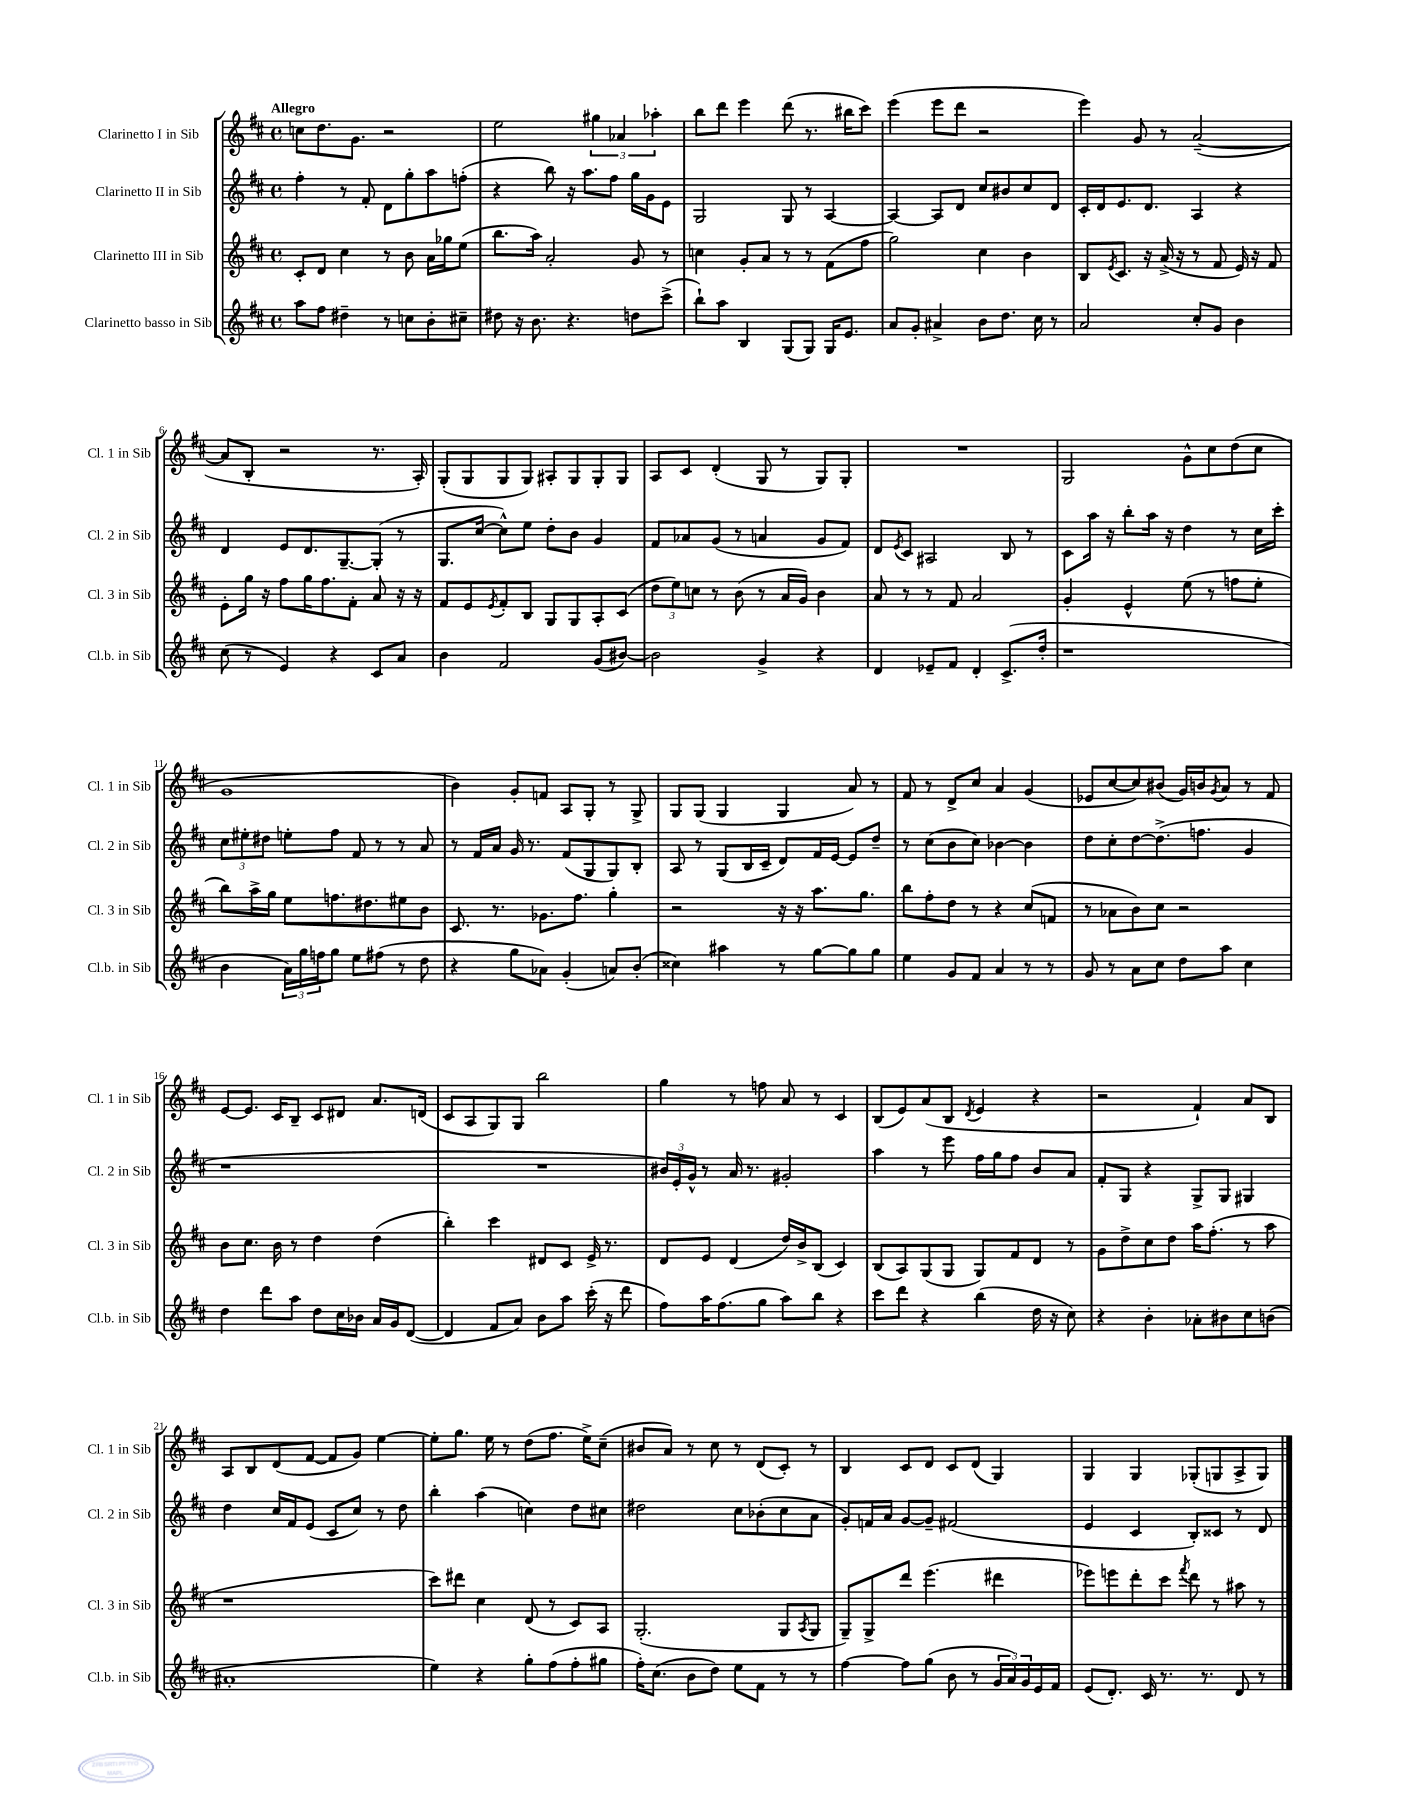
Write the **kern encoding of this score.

**kern	**kern	**kern	**kern
*staff4	*staff3	*staff2	*staff1
*clefG2	*clefG2	*clefG2	*clefG2
*k[f#c#]	*k[f#c#]	*k[f#c#]	*k[f#c#]
*M4/4	*M4/4	*M4/4	*M4/4
*met(c)	*met(c)	*met(c)	*met(c)
8aa	8c#'	4ff#'	8cc
8ff#	8d	.	8.dd
4dd#~	4cc#	8r	.
.	.	.	8.g
.	.	8f#'	.
8r	8r	8d	2r
8cc	8b	8gg'	.
8b'	16a	8aa	.
.	16gg-	.	.
8cc#~	(8ee	(8ff'	.
=	=	=	=
8dd#	8.bb	4r	2ee
16r	.	.	.
8.b	16aa)	.	.
.	2a'	8bb)	.
4.r	.	16r	.
.	.	8.aa	.
.	.	.	6gg#
.	.	8ff#	.
.	.	.	6a-
8dd	8g	16gg	.
.	.	16g	.
.	.	.	6aa-'
(8ccc#^	8r	8e	.
=	=	=	=
8bb`)	4cc	2G	8bb
8aa	.	.	8ddd
4B	8g'	.	4eee
.	8a	.	.
(8G	8r	8G	(8ddd
8G)	8r	8r	8.r
16G	(8f#	[4A	.
8.e	.	.	16bb#
.	8ff#	.	8ccc#)
=	=	=	=
8a	2gg)	4A_	(4eee
8g'	.	.	.
4a#^	.	8A]	8eee
.	.	8d	8ddd
8b	4cc#	8cc#	2r
8.dd	.	8b#	.
.	4b	8cc#	.
16cc#	.	.	.
8r	.	8d	.
=	=	=	=
2a	8B	16c#'	4eee)
.	.	16d	.
.	8qe	.	.
.	8.c#	8.e	.
.	.	.	8g
.	16r	8.d	.
.	(16a^	.	8r
.	16r	.	.
8cc#'	8r	4A	([2a~
8g	8f#	.	.
4b	16e)	4r	.
.	16r	.	.
.	8f#	.	.
=	=	=	=
(8cc#	8e'	4d	8a]
8r	16gg	.	8B'
.	16r	.	.
4e)	8ff#	8e	2r
.	16gg	8.d	.
.	8.ff#	.	.
4r	.	.	.
.	.	[8.G~	.
.	8f#'	.	.
8c#	8a	(8G']	8.r
8a	16r	8r	.
.	16r	.	16A')
=	=	=	=
4b	8f#	8.G	(8G'
.	8e	.	8G
.	.	[16cc#	.
.	8qe	.	.
2f#	8f#'	8cc#^^])	8G
.	8B	8ee	8G)
.	8G	8dd'	8A#'
.	8G	8b	8G
(8g	8A'	4g	8G'
[8b#)	(8c#	.	8G
=	=	=	=
2b#]	12dd	8f#	8A
.	12ee)	.	.
.	.	8a-	8c#
.	12cc	.	.
.	8r	(8g	(4d'
.	(8b	8r	.
4g^	8r	4a	8G
.	16a	.	8r
.	16g)	.	.
4r	4b	8g	8G)
.	.	8f#)	8G'
=	=	=	=
4d	8a	8d	1r
.	.	8qe	.
.	8r	8c#	.
8e-~	8r	2A#	.
8f#	8f#	.	.
4d'	2a	.	.
(8.c#^	.	8B	.
.	.	8r	.
16dd'	.	.	.
=	=	=	=
1r	4g'	8c#	2G
.	.	16aa	.
.	.	16r	.
.	4e^^	8bb'	.
.	.	16aa	.
.	.	16r	.
.	(8ee	4dd	8g^^
.	8r	.	8cc#
.	8ff	8r	(8dd
.	8ee'	16cc#	8cc#
.	.	16ccc#'	.
=	=	=	=
4b	8bb)	12cc#	1g
.	.	12ee#'	.
.	16aa^	.	.
.	.	12dd#	.
.	16gg	.	.
24a)	8ee	8ee'	.
24gg	.	.	.
24ff	.	.	.
8gg	8.ff	8ff#	.
8ee	.	8f#	.
.	8.dd#	.	.
(8ff#	.	8r	.
8r	8ee#	8r	.
8dd	8b	8a	.
=	=	=	=
4r	8.c#	8r	4b)
.	.	16f#	.
.	8.r	16a	.
8gg	.	16g	8g'
.	.	8.r	.
8a-)	8.g-	.	8f
(4g'	.	(8f#	8A
.	8.ff#	.	.
.	.	8G	8G'
8a)	4gg'	8G)	8r
(8b'	.	8B'	8G^
=	=	=	=
4cc##)	2r	8A	8G
.	.	8r	(8G
4aa#	.	(8G	4G
.	.	16B	.
.	.	16c#~	.
8r	16r	8d)	4G
.	16r	.	.
[8gg	8.aa	16f#	.
.	.	[16e	.
8gg]	.	8e]	8a)
.	8.gg	.	.
8gg	.	8dd~	8r
=	=	=	=
4ee	8bb	8r	8f#
.	8ff#'	(8cc#	8r
8g	8dd	8b	8d^
8f#	8r	8cc#)	8cc#
4a	4r	[4b-	4a
8r	(8cc#	4b-]	(4g
8r	8f	.	.
=	=	=	=
8g	8r	8dd	8e-
8r	8a-	8cc#'	[8cc#
8a	8b)	[8dd	8cc#])
8cc#	8cc#	(8.dd^]	(8b#
8dd	2r	.	16g)
.	.	8.ff	16b
.	.	.	8qg
8aa	.	.	8a
4cc#	.	4g	8r
.	.	.	8f#
=	=	=	=
4dd	8b	1r	[8e
.	8.cc#	.	8.e]
8ddd	.	.	.
.	16b	.	16c#
8aa	8r	.	8B~
8dd	4dd	.	8c#
16cc#	.	.	8d#
16b-	.	.	.
16a	(4dd	.	8.a
16g	.	.	.
([8d	.	.	.
.	.	.	(16d
=	=	=	=
4d]	4bb')	1r	8c#
.	.	.	8A
8f#	4ccc#	.	8G)
8a)	.	.	8G
8b	8d#	.	2bb
8aa	8c#	.	.
(16ccc#'	16e^	.	.
16r	8.r	.	.
8ddd	.	.	.
=	=	=	=
8ff#)	8d	24b#)	4gg
.	.	24e'	.
.	.	24g^^	.
16aa	8e	8r	.
(8.ff#	.	.	.
.	(4d	16a	8r
.	.	8.r	.
8gg	.	.	8ff
8aa)	16dd)	2g#'	8a
.	16b^	.	.
8bb	(8B	.	8r
4r	4c#)	.	4c#
=	=	=	=
8ccc#	(8B	4aa	(8B
8ddd	8A)	.	8e)
4r	(8G	8r	(8a
.	8G	8eee	8B
.	.	.	8qd
(4bb	8G)	16ff#	4e
.	.	16gg	.
.	8f#	8ff#	.
16dd	8d	8b	4r
16r	.	.	.
8cc#)	8r	8a	.
=	=	=	=
4r	8g	8f#'	2r
.	8dd^	8G	.
4b'	8cc#	4r	.
.	8dd	.	.
8a-'	16aa	8G^	4f#`)
.	(8.ff#'	.	.
8b#	.	8G	.
8cc#	8r	4G#	8a
(8b	8aa	.	8B
=	=	=	=
1a#'	1r	4dd	8A
.	.	.	8B
.	.	16cc#	(8d
.	.	16f#	.
.	.	(8e	[8f#
.	.	8c#	8f#]
.	.	8cc#)	8g)
.	.	8r	[4ee
.	.	8dd	.
=	=	=	=
4ee)	8ccc#)	4bb'	8ee']
.	8ddd#	.	8.gg
4r	4cc#	(4aa	.
.	.	.	16ee
.	.	.	8r
8gg'	(8d	4cc)	(8dd
(8ff#	8r	.	8.ff#
8ff#'	8c#)	8dd	.
.	.	.	16ee^)
8gg#	8A	8cc#	(8cc#~
=	=	=	=
16ff#')	(2.G'	2dd#	8b#
(8.cc#	.	.	.
.	.	.	8a)
8b	.	.	8r
8dd)	.	.	8cc#
8ee	.	8cc#	8r
8f#	.	(8b-'	(8d
8r	8G	8cc#	8c#')
.	8qA	.	.
8r	8G	8a	8r
=	=	=	=
[4ff#	8G~)	8g')	4B
.	8G^	16f	.
.	.	16a	.
8ff#]	8ddd	[8g	8c#
(8gg	(4.eee	8g~]	8d
8b	.	(2f#	8c#
8r	.	.	(8d
24g	4ddd#	.	4G)
24a)	.	.	.
24g	.	.	.
16e	.	.	.
16f#	.	.	.
=	=	=	=
(8e	8eee-)	4e	4G
8.d')	8eee	.	.
.	8ddd'	4c#	4G
16c#	.	.	.
8.r	8ccc#	.	.
.	8qfff#	.	.
.	8ddd	8B')	(8G-'
8.r	.	.	.
.	8r	8c##	8G
8d	8aa#	8r	8A^
8r	8r	8d	8G)
==	==	==	==
*-	*-	*-	*-
